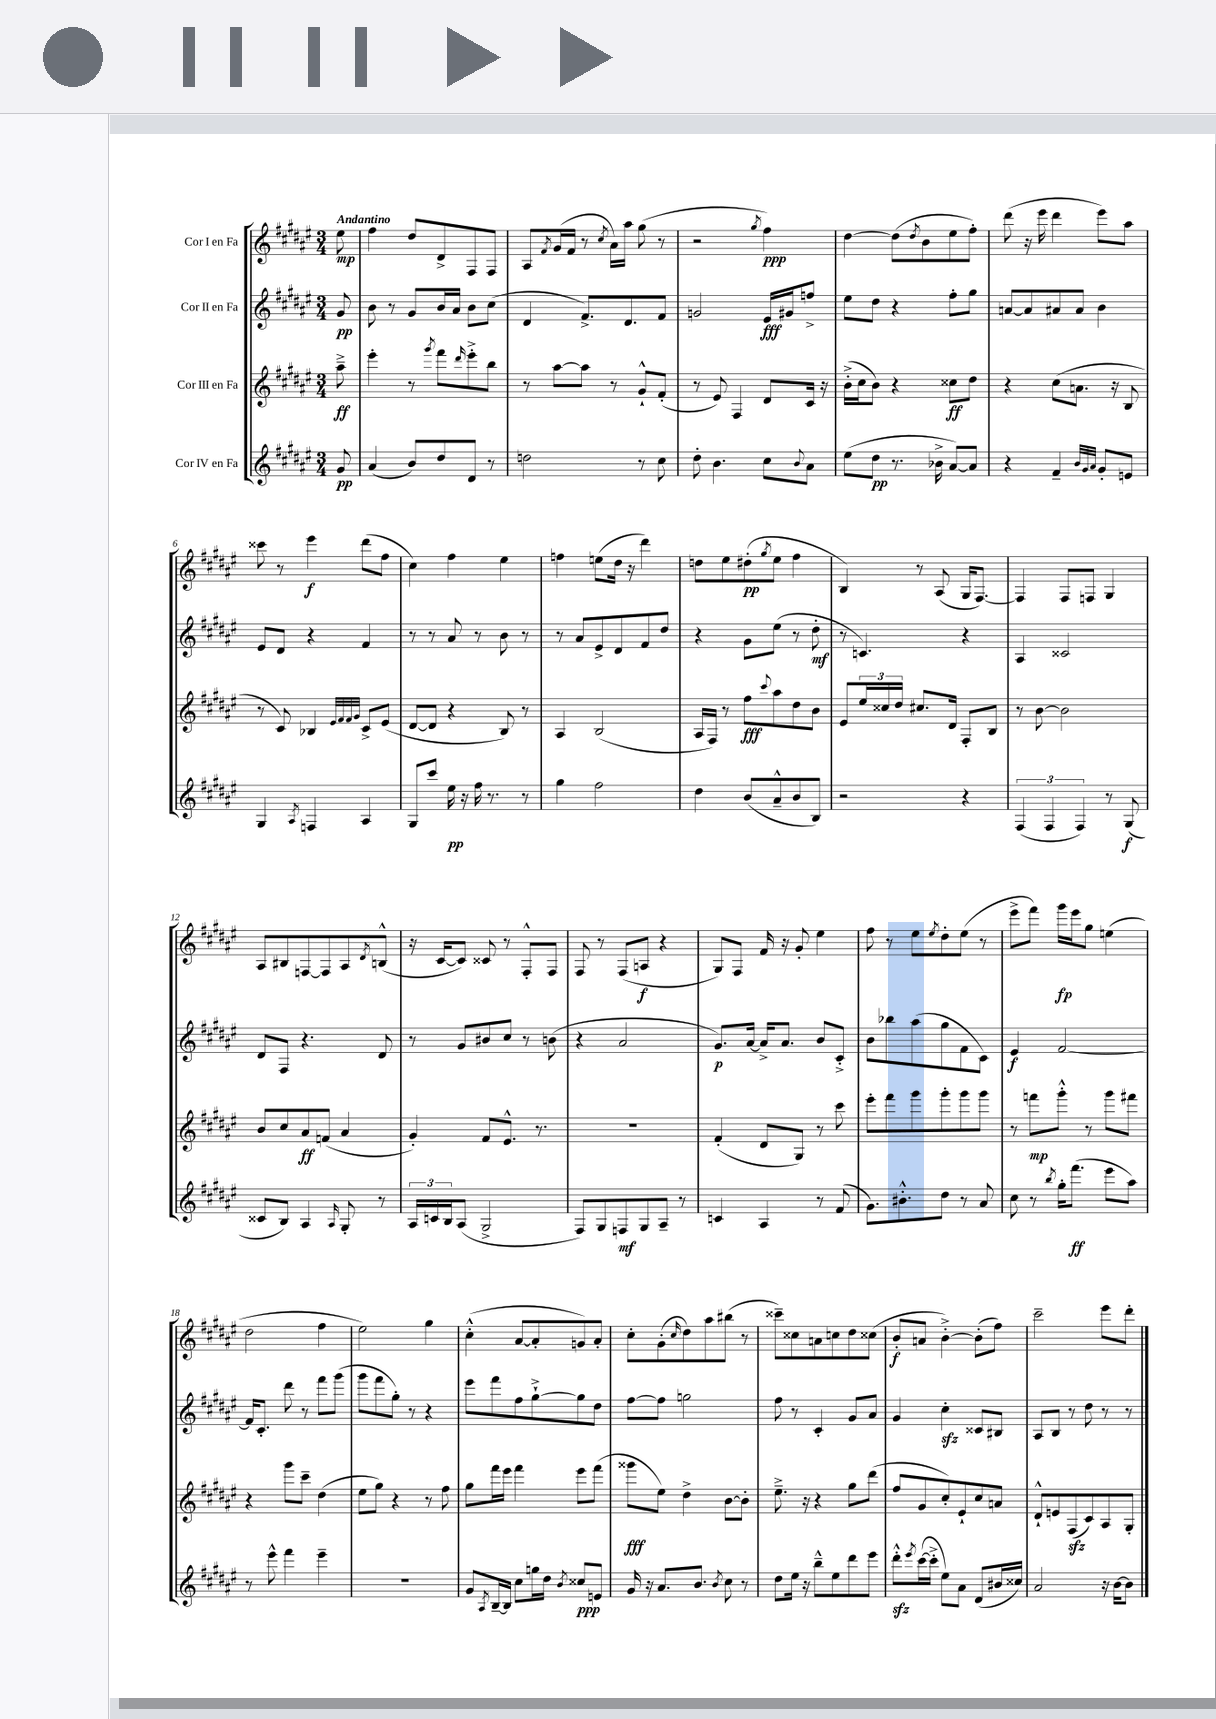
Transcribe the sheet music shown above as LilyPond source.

<<
\new StaffGroup <<
\new Staff = "s0" \with { instrumentName = "Cor I en Fa" } {
    \clef treble \key fis \major \numericTimeSignature \time 3/4 \partial 8 \tempo "Andantino"
    eis''8\mp |
    fis''4 dis''8 dis'8-> fis8 fis8 |
    ais8 \acciaccatura { fis'8 } gis'16( fis'16 r8 \acciaccatura { cis''8 } ais'16) ais''16 gis''8( r8 |
    r2 \acciaccatura { gis''8 } fis''4\ppp) |
    dis''4~ dis''8( \acciaccatura { dis''8 } b'8 eis''8 fis''8-.) |
    dis'''8( r16 eis'''16 dis'''4 eis'''8) ais''8 |
    cisis'''8 r8 eis'''4\f dis'''8( fis''8 |
    cis''4) fis''4 eis''4 |
    f''4 e''8( dis''16 r16 dis'''4) |
    d''8 eis''8 dis''8-.\pp( \acciaccatura { gis''8 } eis''8 fis''4 |
    b4) r8 ais8( gis16 fis8.~) |
    fis4 fis8 f8 gis4 |
    ais8 bis8 f8~ f8 ais8 \acciaccatura { dis'8 } b8-^( |
    r16 cis'16~ cis'8) cisis'8 r8 fis8-.-^ fis8 |
    fis8 r8 fis8( a8\f r4 |
    gis8) fis8 fis'16 r16 gis'8-. eis''4 |
    fis''8 r8 eis''8 \acciaccatura { eis''8 } dis''8-. eis''8( r8 |
    eis'''8-> fis'''8) gis'''16\fp eis'''16 gis''8 e''4( |
    dis''2 fis''4 |
    eis''2) gis''4 |
    cis''4-.-^( ais'8~ ais'8-. g'8) ais'8-. |
    cis''8-. gis'8-.( \grace { cis''16 } dis''8) ais''8 bis''8( r8 |
    cisis'''8--) cisis''8 a'8 c''8 dis''8 cisis''8( |
    b'8-.\f a'8 b'4~-.->) b'8-.( fis''8) |
    cis'''2-- eis'''8 dis'''8-. \bar "|." |
}
\new Staff = "s1" \with { instrumentName = "Cor II en Fa" } {
    \clef treble \key fis \major \numericTimeSignature \time 3/4 \partial 8
    gis'8\pp |
    b'8 r8 gis'8 b'16 ais'16 b'8 cis''8( |
    dis'4 fis'8.->) dis'8. fis'8 |
    g'2 eis'16\fff gis'16 f''8-> |
    eis''8 dis''8 r4 fis''8-. gis''8 |
    a'8~ a'8 ais'8 ais'8 b'4 |
    eis'8 dis'8 r4 fis'4 |
    r8 r8 ais'8 r8 b'8 r8 |
    r8 ais'8 eis'8-> dis'8 fis'8 dis''8 |
    r4 gis'8 eis''8( r8 dis''8-.\mf |
    r8 c'4.) r4 |
    ais4 cisis'2 |
    dis'8 fis8 r4. dis'8 |
    r8 gis'8 bis'8 cis''8 r8 b'8( |
    r4 ais'2 |
    gis'8.\p) ais'16~ ais'16-> ais'8. b'8 cis'8-.-> |
    b'8 bes''8 ais''8( gis''8 fis'8 cis'8) |
    eis'4\f fis'2~ |
    fis'16 cis'8.-. dis'''8 r8 fis'''8 gis'''8( |
    gis'''8 fis'''8 gis''8-.) r8 r4 |
    eis'''8 fis'''8 fis''8 gis''8~-!-> gis''8 dis''8 |
    fis''8~ fis''8 g''2 |
    fis''8 r8 cis'4-. gis'8 ais'8 |
    gis'4 cis''4-.\sfz cisis'8 bis8 |
    ais8 b8 r8 dis''8 r8 r8 \bar "|." |
}
\new Staff = "s2" \with { instrumentName = "Cor III en Fa" } {
    \clef treble \key fis \major \numericTimeSignature \time 3/4 \partial 8
    ais''8--->\ff |
    eis'''4-. r8 \acciaccatura { gis'''8 } fis'''8 \grace { dis'''16 } eis'''8-.-> b''8 |
    r8 ais''8~ ais''8 r8 gis'8-!-^ fis'8-.( |
    r8 eis'8) fis4 dis'8 cis'16 r16 |
    b'16-.->( cis''16 b'8) r4 cisis''8\ff dis''8 |
    r4 cis''8( a'8. r16 b8 |
    r8 cis'8) bes4 \grace { eis'32 fis'32 fis'32 gis'32 } cis'8-> eis'8( |
    dis'8~ dis'8 r4 b8) r8 |
    ais4 b2( |
    ais16 fis16) r8 fis''8\fff \appoggiatura { cis'''8 } ais''8 dis''8 b'8 |
    eis'8 \tuplet 3/2 { eis''16 cisis''16 dis''16 } cis''8. dis'16 fis8-. b8 |
    r8 b'8~ b'2 |
    b'8 cis''8 ais'8\ff f'8( ais'4 |
    gis'4-.) fis'8 eis'8.-^ r8. |
    R2. |
    fis'4-.( dis'8 gis8) r8 cis'''8 |
    eis'''8-. fis'''8 gis'''8 gis'''8-. gis'''8 gis'''8 |
    r8 f'''8\mp gis'''8-.-^ r8 gis'''8 fis'''8 |
    r4 gis'''8 cis'''8-- dis''4( |
    eis''8 gis''8) r4 r8 fis''8 |
    gis''8 fis'''16 eis'''16 fis'''4 eis'''8 fis'''8( |
    gisis'''8\fff eis''8) dis''4-> b'8~ b'8-. |
    eis''8.---> r16 r4 gis''8 dis'''8( |
    fis''8 gis'8 cis''8-.) eis'8-! cis''8 a'8 |
    dis'8-!-^ e'8 fis8\sfz( cis'8) ais8 gis8-. \bar "|." |
}
\new Staff = "s3" \with { instrumentName = "Cor IV en Fa" } {
    \clef treble \key fis \major \numericTimeSignature \time 3/4 \partial 8
    gis'8\pp |
    ais'4( b'8) dis''8 dis'8 r8 |
    d''2 r8 cis''8 |
    dis''8-. b'4. cis''8 \appoggiatura { b'8 } ais'8 |
    eis''8( dis''8\pp r8. bes'16-> ais'8~) ais'8 |
    r4 fis'4-- \grace { b'32 gis'32 ais'32 } gis'8-. e'8 |
    gis4 \acciaccatura { ais8 } f4 ais4 |
    gis8 cis'''8 eis''16\pp r16 fis''16 r8. r8 |
    gis''4 fis''2 |
    dis''4 b'8( ais'8---^ b'8 b8) |
    r2 r4 |
    \tuplet 3/2 { fis4( fis4 fis4) } r8 gis8\f( |
    cisis'8 b8) ais4 \grace { ais16 } gis8-. r8 |
    \tuplet 3/2 { ais16 c'16 b16 } ais8( gis2-> |
    fis8) gis8 f8\mf gis8 ais8-- r8 |
    c'4 ais4 r8 fis'8( |
    gis'8.) bis'8.-.-^ dis''8 r8 ais'8 |
    cis''8 r8 \acciaccatura { b''8 } gis''16-. fis'''8.\ff( eis'''8 ais''8) |
    r8 eis'''8-^ fis'''4 eis'''4-- |
    R2. |
    gis'8 \acciaccatura { ais8 } b16~-- b16 cis''8 g''16 dis''16 \acciaccatura { b'8 } cisis''8\ppp e'8 |
    gis'16 r16 ais'8. b'8. \acciaccatura { b'8 } cis''8 r8 |
    dis''8 eis''16 r16 b''8---^ eis''8 dis'''8 eis'''8 |
    dis'''8-.-^\sfz \acciaccatura { eis'''8 } cis'''16~( cis'''16-.-> eis''8) ais'8 dis'8( bis'16 cisis''16) |
    ais'2 r16 b'16~ b'8 \bar "|." |
}
>>
>>
